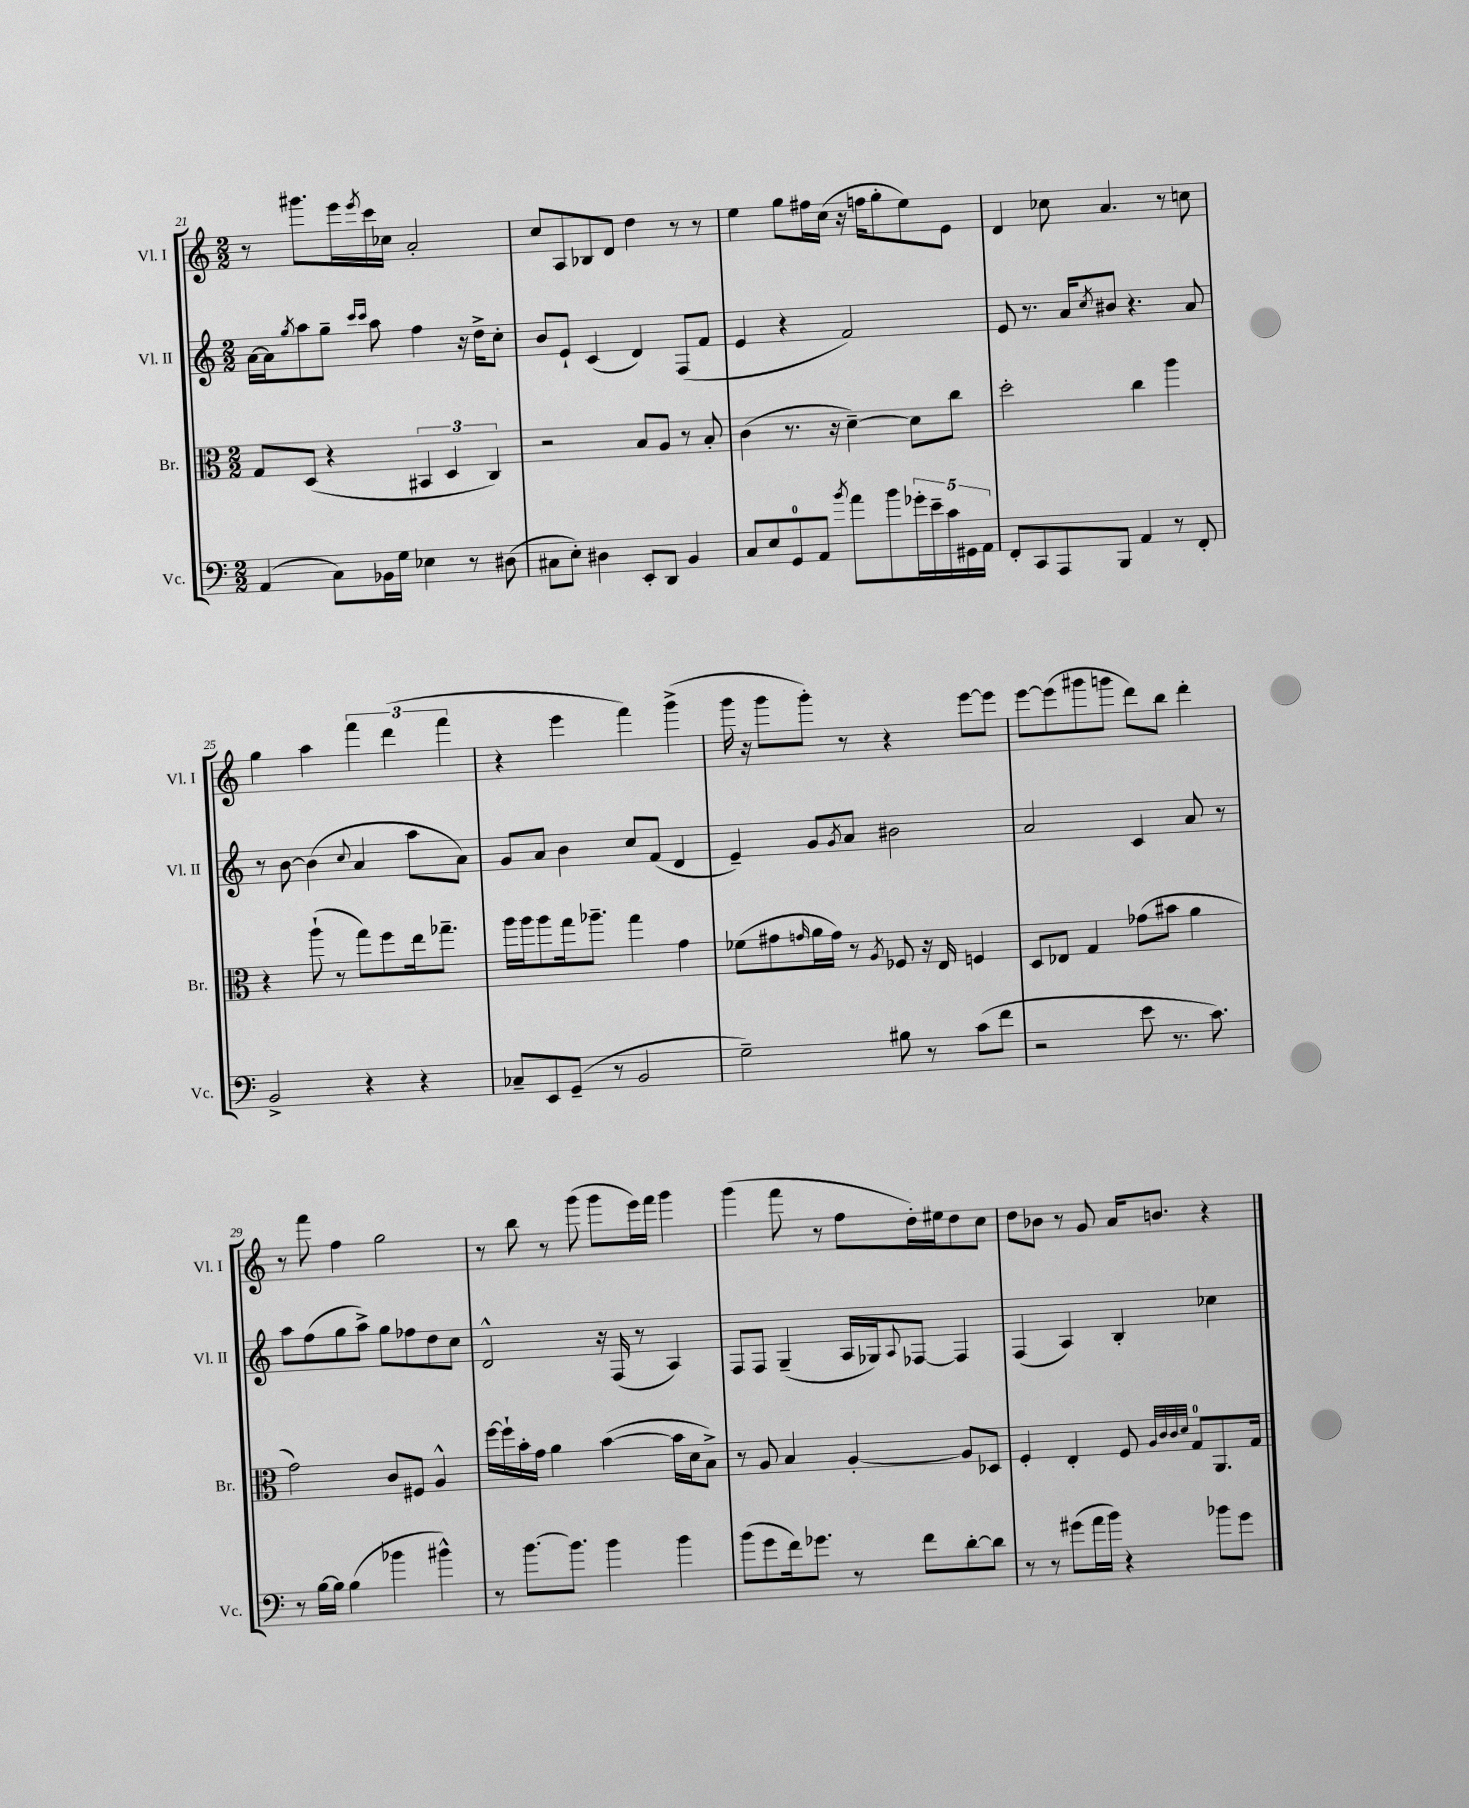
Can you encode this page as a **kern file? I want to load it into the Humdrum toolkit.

**kern	**kern	**kern	**kern
*staff4	*staff3	*staff2	*staff1
*clefF4	*clefC3	*clefG2	*clefG2
*k[]	*k[]	*k[]	*k[]
*M2/2	*M2/2	*M2/2	*M2/2
(4AA	8G	[16a	8r
.	.	16a]	.
.	.	8qgg	.
.	(8D	8aa	8.ggg#
8C)	4r	8gg~	.
.	.	.	16eee
.	.	16qqccc	.
.	.	16qqccc	8qeee
16BB-	.	8aa	16ccc
16G	.	.	16cc-
4E-	6BB#	4ff	2a'
.	6D	.	.
8r	.	16r	.
.	.	16dd^	.
.	6C)	.	.
(8D#	.	8cc'	.
=	=	=	=
8C#	2r	8b	8cc
8E')	.	8e`	8A
4D#	.	(4c	8B-
.	.	.	8d
8EE'	8B	4d)	4dd
8DD	8A	.	.
4BB	8r	(8F	8r
.	8B'	8f	8r
=	=	=	=
8C	(4c	4e	4ee
8E	.	.	.
8GG	8.r	4r	8gg
8AA	.	.	16ff#
.	16r	.	(16cc
8qb	.	.	.
8a	[4d~)	2f)	16r
.	.	.	16ff
8b	.	.	8gg'
20g-'	8d]	.	8ee)
20e~	.	.	.
20c	.	.	.
.	8cc	.	8e
20GG#	.	.	.
20AA	.	.	.
=	=	=	=
8FF'	2dd'	8e	4d
8CC	.	8.r	.
8AAA	.	.	8cc-
.	.	16a	.
.	.	8qcc	.
8BBB	.	8b#	4.a
4AA	4cc	4.r	.
8r	4aa	.	8r
8FF'	.	8a	8cc
=	=	=	=
2BB^	4r	8r	4gg
.	.	[8b	.
.	(8aa`	(4b]	4aa
.	8r	.	.
.	.	8qqcc	.
4r	8gg)	4a	6fff
.	8ff	.	.
.	.	.	(6ddd
4r	16ee	8aa	.
.	8.gg-~	.	.
.	.	.	6fff
.	.	8a)	.
=	=	=	=
8C-~	16aa	8g	4r
.	16aa	.	.
8EE	8aa	8a	.
(8GG~	16gg	4b	4eee
.	8.aa-~	.	.
8r	.	.	.
2BB	4gg	8cc	4fff)
.	.	(8f	.
.	4g	4d	(4ggg^
=	=	=	=
2G~)	(8f-	4e~)	16ggg
.	.	.	16r
.	8g#	.	8ggg
.	16qqg	.	.
.	16a	8g	8ggg')
.	16g)	.	.
.	.	8qg	.
.	8r	8a	8r
.	8qA	.	.
8B#	8F-	2b#	4r
8r	16r	.	.
.	16E	.	.
(8c	4F	.	[8eee
8f	.	.	8eee]
=	=	=	=
2r	8D	2a	[8eee
.	8E-	.	(8eee]
.	4G	.	8ggg#
.	.	.	8ggg
8e	(8g-	4c	8ddd)
8.r	8b#	.	8bb
.	4a	8a	4ddd'
8.c)	.	.	.
.	.	8r	.
=	=	=	=
8r	2g)	8aa	8r
[16B	.	(8ff	8fff
16B]	.	.	.
(4B	.	8gg	4ff
.	.	8aa^)	.
4b-	8c	8gg	2gg
.	8F#	8ff-	.
4b#^^)	4A^^	8dd	.
.	.	8cc	.
=	=	=	=
8r	[16ff	2d^^	8r
.	16ff`]	.	.
[8.b	16b'	.	8bb
.	16g	.	.
.	4a	.	8r
8.b]	.	.	.
.	.	.	(8ggg
4b	([4b	16r	8ggg
.	.	(16F	.
.	.	8r	16eee)
.	.	.	16fff
4b	16b]	4A)	4ggg
.	16d	.	.
.	8B^)	.	.
=	=	=	=
(8b	8r	8F	(4ggg
8g	8A	8F	.
16f)	4B	(4G~	8fff
8.g-	.	.	.
.	.	.	8r
8r	[4A'	16A	8ff
.	.	16G-)	.
.	.	8qqA	.
8f	.	[8F-	16dd')
.	.	.	16ee#
[8d'	8A]	4F-]	8dd
8d]	8D-	.	8cc
=	=	=	=
8r	4F'	(4F	8dd
8r	.	.	8b-
(8g#	4E'	4A)	8r
16a	.	.	8g
16b)	.	.	.
4r	8F	4B'	16a
.	.	.	8.b
.	32qqA	.	.
.	32qqc	.	.
.	32qqc	.	.
.	32qqd	.	.
.	8G	.	.
8b-	8.AA	4cc-	4r
8g#	.	.	.
.	16G	.	.
==	==	==	==
*-	*-	*-	*-
